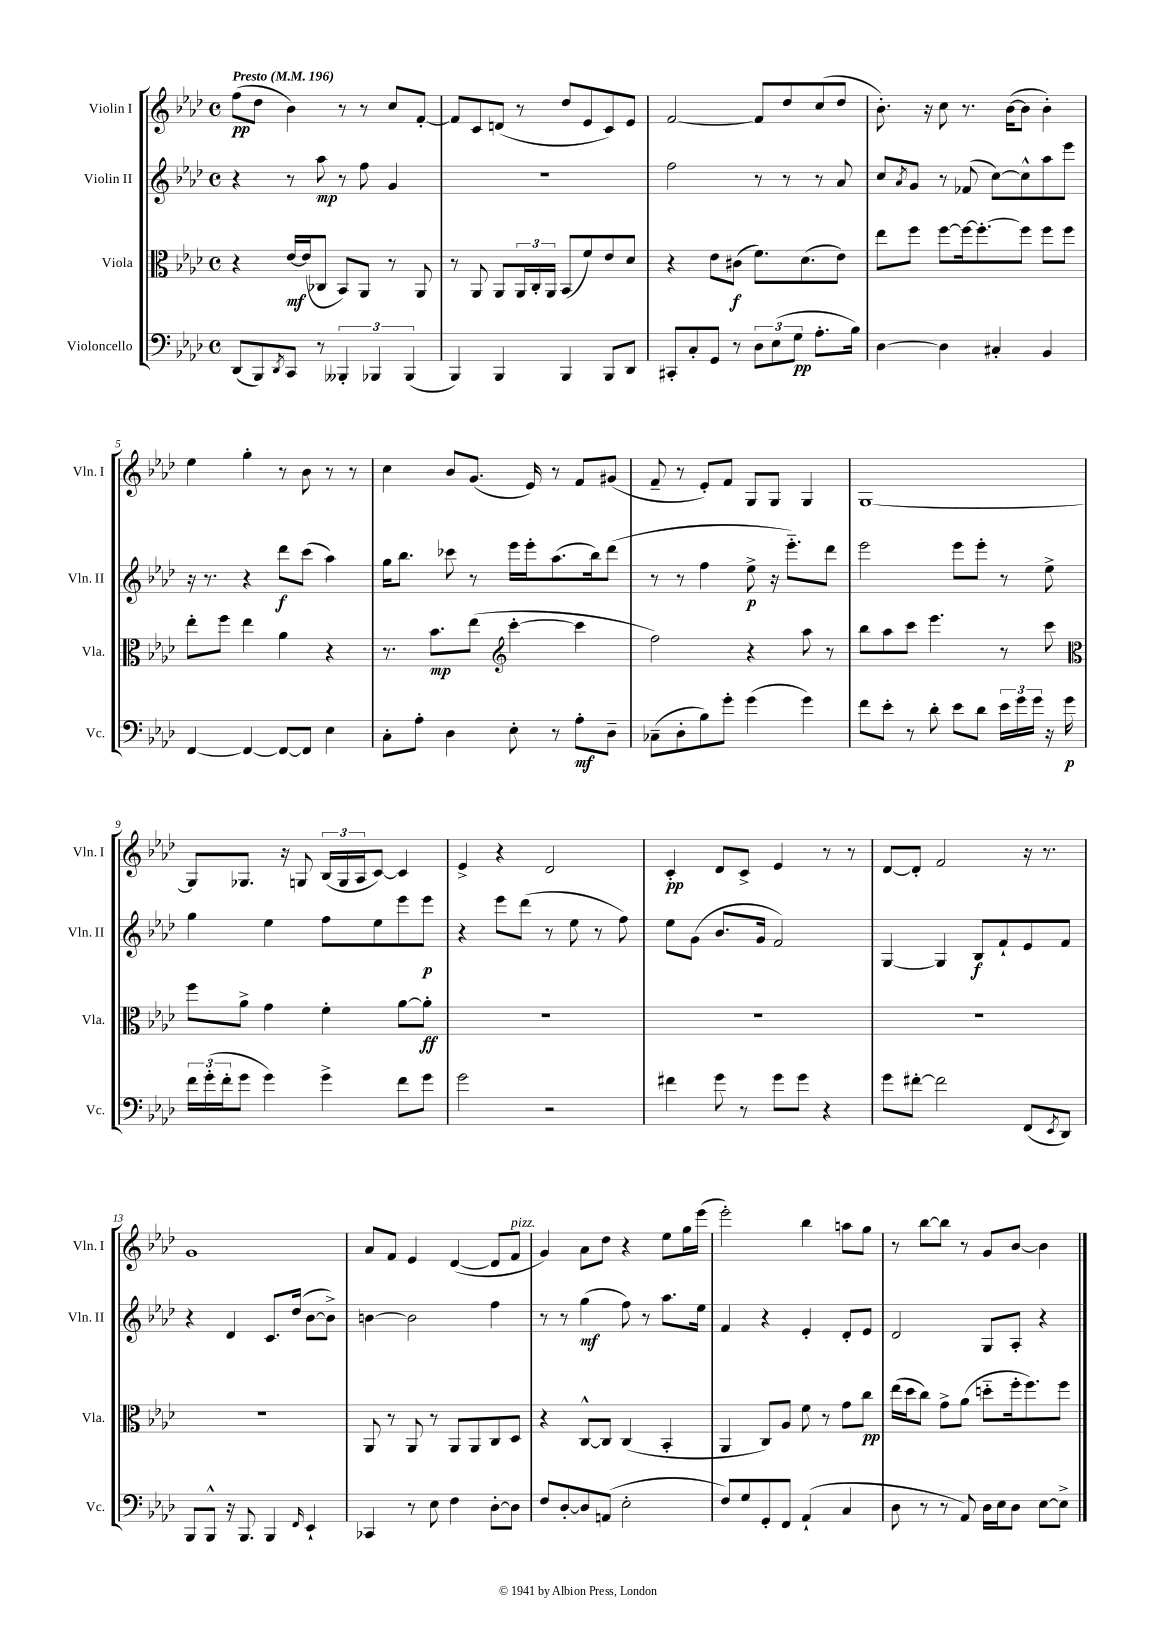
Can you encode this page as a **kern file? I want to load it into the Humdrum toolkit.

**kern	**kern	**kern	**kern
*staff4	*staff3	*staff2	*staff1
*clefF4	*clefC3	*clefG2	*clefG2
*k[b-e-a-d-]	*k[b-e-a-d-]	*k[b-e-a-d-]	*k[b-e-a-d-]
*M4/4	*M4/4	*M4/4	*M4/4
*met(c)	*met(c)	*met(c)	*met(c)
*MM196	*MM196	*MM196	*MM196
(8DD-	4r	4r	(8ff
8BBB-)	.	.	8dd-
8qDD-	.	.	.
8CC	[16e-	8r	4b-)
.	(16e-]	.	.
8r	8C-	8aa-	.
6BBB--'	8BB-)	8r	8r
.	8AA-	8ff	8r
6BBB-	.	.	.
.	8r	4g	8cc
(6BBB-	.	.	.
.	8AA-	.	[8f'
=	=	=	=
4BBB-)	8r	1r	8f]
.	8AA-	.	8c
4BBB-	8AA-	.	(8d
.	24AA-	.	8r
.	24C'	.	.
.	24AA-	.	.
4BBB-	(8BB-	.	8dd-
.	8f)	.	8e-
8BBB-	8e-	.	8c)
8DD-	8d-	.	8e-
=	=	=	=
8CC#'	4r	2ff	[2f
8C'	.	.	.
8GG	8e-	.	.
8r	(8c#	.	.
12D-	8.f)	8r	8f]
(12E-	.	.	.
.	.	8r	8dd-
12G	.	.	.
.	(8.d-	.	.
8.A-'	.	8r	(8cc
.	8e-)	8a-	8dd-
16B-)	.	.	.
=	=	=	=
[4D-	8ee-	8cc	8.b-')
.	.	8qa-	.
.	8ff	8g	.
.	.	.	16r
4D-]	[8ff	8r	8cc
.	16ff_	(8f-	8.r
.	8.ff'_	.	.
4C#'	.	[8cc)	.
.	.	.	([16b-
.	8ff]	8cc^^]	8b-]
4BB-	8ff	8aa-	4b-')
.	8ff	8eee-	.
=	=	=	=
[4FF	8ee-'	16r	4ee-
.	.	8.r	.
.	8ff	.	.
4FF_	4ee-	4r	4gg'
8FF_	4a-	8ddd-	8r
8FF]	.	(8ccc	8b-
4E-	4r	4aa-)	8r
.	.	.	8r
=	=	=	=
8C'	8.r	16gg	4cc
.	.	8.bb-	.
8A-'	.	.	.
.	8.b-	.	.
4D-	.	8ccc-	8b-
.	(8ee-	8r	(8.g
*	*clefG2	*	*
8E-'	[4ccc'	16eee-	.
.	.	16eee-'	16e-)
8r	.	(8.aa-	8r
8A-'	4ccc]	.	8f
.	.	16bb-)	.
8D-~	.	(8ddd-	(8g#
=	=	=	=
(8C-~	2ff)	8r	8f~
8D-'	.	8r	8r
8B-)	.	4ff	8e-')
8g'	.	.	8f
(4g	4r	8ee-^	8G
.	.	16r	8G
.	.	8.eee-'~)	.
4g)	8aa-	.	4G
.	8r	8ddd-	.
=	=	=	=
8f	8bb-	2eee-	[1G
8e-'	8aa-	.	.
8r	8ccc	.	.
8d-'	4.eee-	.	.
8e-	.	8eee-	.
8d-	.	8eee-'	.
24e-	8r	8r	.
24g	.	.	.
24g	.	.	.
16r	8ccc	8ee-^	.
16g	.	.	.
=	=	=	=
*	*clefC3	*	*
24f	8ff	4gg	8G]
(24g'	.	.	.
24f'	.	.	.
8g	8a-^	.	8.G-
4g)	4g	4ee-	.
.	.	.	16r
.	.	.	8G
4g^	4f'	8ff	(24B-
.	.	.	24G
.	.	.	24A-
.	.	8ee-	[8c)
8f	[8a-	8eee-	4c]
8g	8a-']	8eee-	.
=	=	=	=
2g	1r	4r	4e-^
.	.	8eee-	4r
.	.	(8ddd-	.
2r	.	8r	2d-
.	.	8ee-	.
.	.	8r	.
.	.	8ff)	.
=	=	=	=
4f#	1r	8ee-	4c'
.	.	(8g	.
8g	.	8.b-	8d-
8r	.	.	8c^
.	.	16g	.
8g	.	2f)	4e-
8g	.	.	.
4r	.	.	8r
.	.	.	8r
=	=	=	=
8g	1r	[4G	[8d-
[8f#'	.	.	8d-']
2f#]	.	4G]	2f
.	.	8B-	.
.	.	8f`	.
(8FF	.	8e-	16r
.	.	.	8.r
8qEE-	.	.	.
8DD-)	.	8f	.
=	=	=	=
8BBB-	1r	4r	1g
8BBB-^^	.	.	.
16r	.	4d-	.
8.BBB-	.	.	.
4BBB-	.	8.c	.
.	.	(16dd-	.
16qqFF	.	.	.
4EE-`	.	[8b-	.
.	.	8b-^])	.
=	=	=	=
4CC-	8AA-	[4b	8a-
.	8r	.	8f
8r	8AA-	2b]	4e-
8E-	8r	.	.
4F	8AA-	.	([4d-
.	8AA-	.	.
[8D-'	8C	4ff	8d-]
8D-]	8D-	.	8f
=	=	=	=
8F	4r	8r	4g)
[8D-'	.	8r	.
8D-]	[8C^^	(4gg	8a-
(8AA	8C]	.	8dd-
2E-'	(4C	8ff)	4r
.	.	8r	.
.	4BB-'	8.aa-	8ee-
.	.	.	16gg
.	.	16ee-	(16eee-
=	=	=	=
8F)	4AA-	4f	2eee-')
8G	.	.	.
8GG'	8C)	4r	.
8FF	8A-	.	.
(4AA-`	8f	4e-'	4bb-
.	8r	.	.
4C	8g	8d-'	8aa
.	8cc	8e-	8gg
=	=	=	=
8D-	(16ee-	2d-	8r
.	16dd-	.	.
8r	8cc)	.	[8bb-
8r	8g^	.	8bb-]
8AA-)	(8a-	.	8r
16D-	8dd'~	8G	8g
16E-	.	.	.
8D-	16ff'	8A-'	[8b-
.	8.ff)	.	.
[8E-	.	4r	4b-]
8E-^]	8ff	.	.
==	==	==	==
*-	*-	*-	*-
